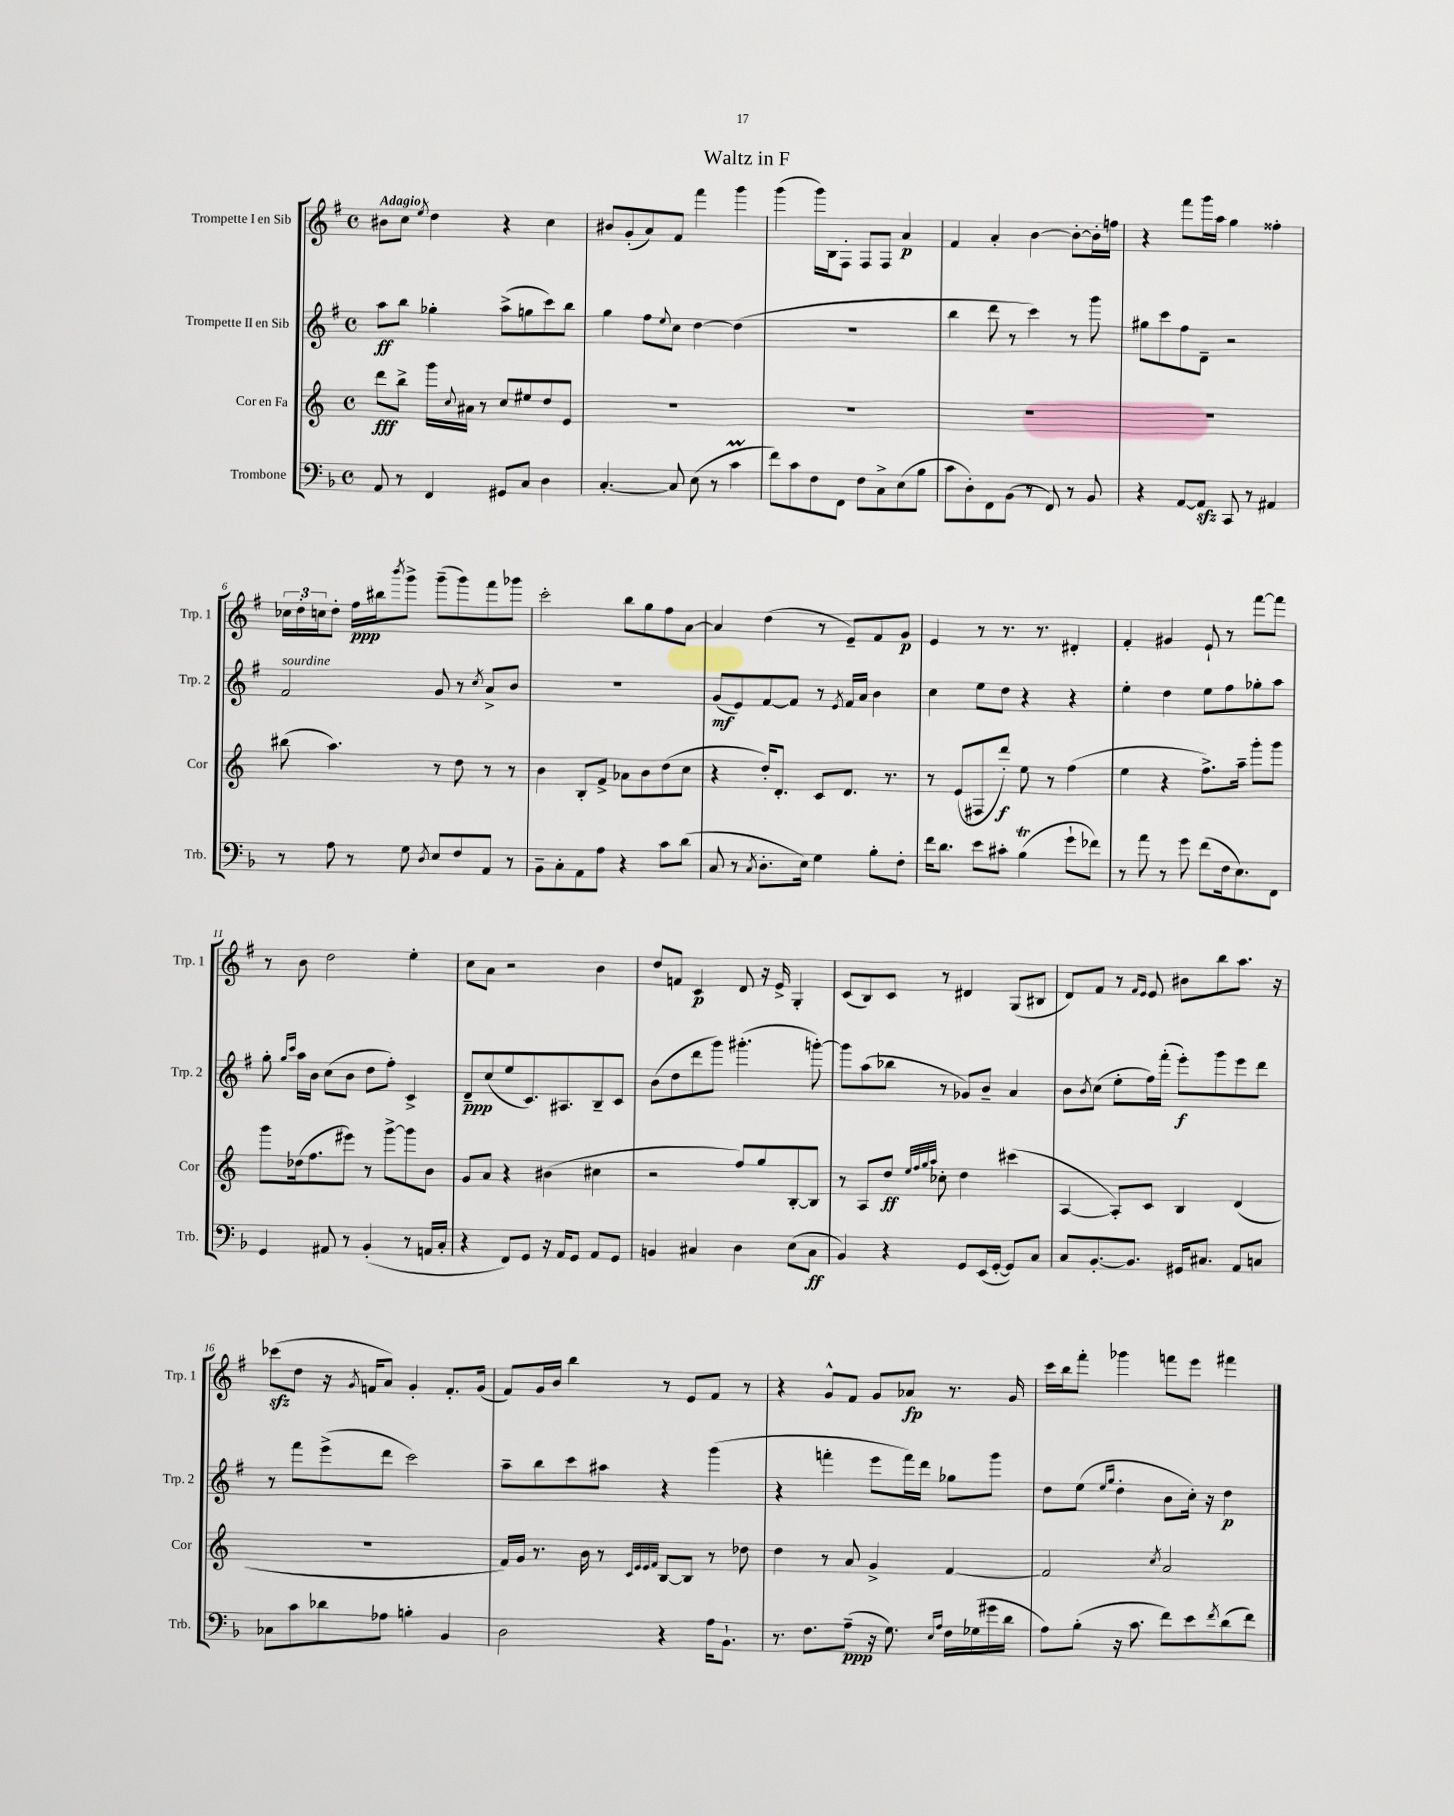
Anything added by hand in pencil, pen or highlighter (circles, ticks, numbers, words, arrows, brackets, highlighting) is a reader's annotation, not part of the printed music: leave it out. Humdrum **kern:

**kern	**kern	**kern	**kern
*staff4	*staff3	*staff2	*staff1
*clefF4	*clefG2	*clefG2	*clefG2
*k[b-]	*k[]	*k[f#]	*k[f#]
*M4/4	*M4/4	*M4/4	*M4/4
*met(c)	*met(c)	*met(c)	*met(c)
8AA	8ddd	8aa	8b#
8r	8bb^	8bb	8cc
.	.	.	8qee
4FF	16ggg	4gg-'	4dd
.	8qqcc	.	.
.	16a#	.	.
.	8r	.	.
8GG#	8cc	(8aa^	4r
8C	8ee#	8gg	.
4D	8dd	8ccc)	4cc
.	8e	8bb	.
=	=	=	=
[4.C'	1r	4gg	8b#
.	.	.	(8g'
.	.	8ff#	8a)
.	.	8qqee	.
8C]	.	8cc	8f#
(8E	.	[4dd	4fff#
8r	.	.	.
4c	.	(4dd]	4ggg
=	=	=	=
8f)	1r	1r	(4ggg
8c	.	.	.
8F	.	.	16ggg)
.	.	.	16B
8FF	.	.	8F#'
8F	.	.	8F#
8C^	.	.	8F#
(8E	.	.	4a
8B-	.	.	.
=	=	=	=
8c	1r	4bb	4f#
8D')	.	.	.
8FF	.	8ddd	4a'
(8BB-	.	8r	.
8r	.	4ccc)	[4b
8FF)	.	.	.
8r	.	8r	8b'_
8BB-	.	8ggg	16b']
.	.	.	16ff
=	=	=	=
4r	1r	8gg#	4r
.	.	8ccc	.
[8AA	.	8ff#	8fff#
8AA]	.	8d~	16ggg
.	.	.	16aa
8CC	.	2r	4gg
8r	.	.	.
4AA#	.	.	4ff##'
=	=	=	=
8r	(8bb#	2f#	24cc-
.	.	.	24dd'
.	.	.	24cc
8A	4.aa)	.	8dd'
8r	.	.	16ff#
.	.	.	16bb#
.	.	.	8qbbb
8G	.	.	8ggg^
8qD	.	.	.
8E	8r	8g	(8ggg~
8F	8dd	8r	8ggg)
.	.	8qcc	.
8AA	8r	8a^	8fff#
8r	8r	8b	8ggg-
=	=	=	=
8BB-~	4b	1r	2ccc'
8C'	.	.	.
8AA	8B'	.	.
8A	8f^	.	.
4r	8a-	.	8bb
.	8b	.	8gg
8c	(8dd	.	8ff#
(8d	8cc	.	[8a
=	=	=	=
8C	4r	(8g	4a]
8r	.	8e)	.
8qC	.	.	.
8.D'	16dd')	[8f#	(4dd
.	8.d'	.	.
.	.	8f#]	.
16E)	.	.	.
4G	8c	8r	8r
.	.	8qe	.
.	8.d	16f#	8e~)
.	.	16a	.
8B-'	.	4b	8f#
.	8.r	.	.
8F'	.	.	8g
=	=	=	=
16f	8r	4cc	4e
8.d	.	.	.
.	(8e	.	.
8e	8F#	8ee	8r
8c#'	8ddd')	8dd	8.r
(4B-	8ee	4r	.
.	.	.	8.r
.	8r	.	.
8g`	(4ff	4r	4d#'
8f-)	.	.	.
=	=	=	=
8r	4ee	4ee'	4f#'
8a	.	.	.
8r	4r	4dd	4g#
8g	.	.	.
(8f	8.ff^)	8ee	8e`
16F	.	8ff#	8r
8.E)	16aa~	.	.
.	8ggg'	8gg-'	[8fff#
8FF	8ggg	8aa	8fff#]
=	=	=	=
4GG	8ggg	8gg'	8r
.	.	16qqgg	.
.	.	16qqccc	.
.	(16dd-	16aa	8b
.	8.ff	16b	.
8AA#	.	(8cc	2dd
8r	8eee#)	8b	.
(4BB-'	8r	8dd	.
.	[8ggg^	8ff#')	.
8r	8ggg]	4c^	4ee'
16AA	8b	.	.
16C'	.	.	.
=	=	=	=
4r	8g	8d~	8cc
.	8a	(8cc	8a
8FF)	4r	8ee	2r
8GG	.	8.c)	.
16r	(4b#	.	.
16AA	.	8.A#	.
8GG	.	.	.
8AA	4cc#	8B~	4b
8GG	.	8c	.
=	=	=	=
4BB	2r	(8b	8dd
.	.	8dd	8f
4C#	.	8ddd	4c
.	.	8ggg)	.
4D	8ff)	(4.ggg#'	8d
.	8gg	.	16r
.	.	.	16e^
(8E	[8B'	.	4G'
8C#	8B]	[8ggg')	.
=	=	=	=
4BB-)	8r	8ggg]	(8c
.	8A	(8aa	8B)
4r	8dd	8bb-	8c
.	32qqee	.	.
.	32qqff	.	.
.	32qqgg	.	.
.	32qqaa	.	.
.	8cc-'	8r	8r
8GG	4dd	8g-)	4d#
(16EE	.	8b~	.
[16GG'	.	.	.
8GG])	(4ccc#	4a	(8G
8C	.	.	8B#
=	=	=	=
8C	[4A	8b	8d)
.	.	8qb	.
[8.BB-'	.	(8cc	8f#
.	8A'])	8ee'	8r
8.BB-]	.	.	.
.	.	.	16qqf#
.	.	.	16qqe
.	8c	16ff#)	8e
.	.	(16fff#'	.
16GG#	4B	8eee')	8b#
8.C#	.	.	.
.	.	8ggg	8bb
8AA	(4d	8eee	8.aa
8C	.	8ddd	.
.	.	.	16r
=	=	=	=
8C-	1r	8r	(8ccc-
8c	.	8fff#	8dd
8d-	.	(8eee^	16r
.	.	.	8qg
.	.	.	16f
8A-	.	8ddd	8a)
4B'	.	2ccc)	4g'
4BB-	.	.	8.f'
.	.	.	(16g
=	=	=	=
2D	16f)	8aa~	8f#)
.	16g	.	.
.	8.r	8bb	16g
.	.	.	16b
.	.	8ccc	4bb
.	16b	.	.
.	8r	8aa#	.
.	32qqc	.	.
.	32qqe	.	.
.	32qqe	.	.
.	32qqf	.	.
4r	[8B	4r	8r
.	8B]	.	8e
16A	8r	(4ggg	8f#
8.BB-`	.	.	.
.	8dd-	.	8r
=	=	=	=
8.r	4dd	4r	4r
8.F	.	.	.
.	8r	4fff'	8g^^
(8A~	8a	.	8f#
16r	4g^	8eee	8g
8.G)	.	.	.
.	.	16fff)	8a-
.	.	16ddd	.
16qqE	.	.	.
16qqA	.	.	.
16F	[4f	8gg-	8.r
(16G-	.	.	.
16g#	.	8ggg	.
16d	.	.	16g
=	=	=	=
8A)	2f]	8dd	16ccc
.	.	.	16bb
(8B-'	.	(8ee	8fff#'
.	.	16qqee	.
.	.	16qqgg	.
16r	.	4dd'	4ggg-
8.c	.	.	.
.	8qcc	.	.
8f)	2a	8b	8fff
8e	.	16cc')	8eee
.	.	16r	.
8qf	.	.	.
(8d	.	4dd	4fff#
8f)	.	.	.
==	==	==	==
*-	*-	*-	*-
